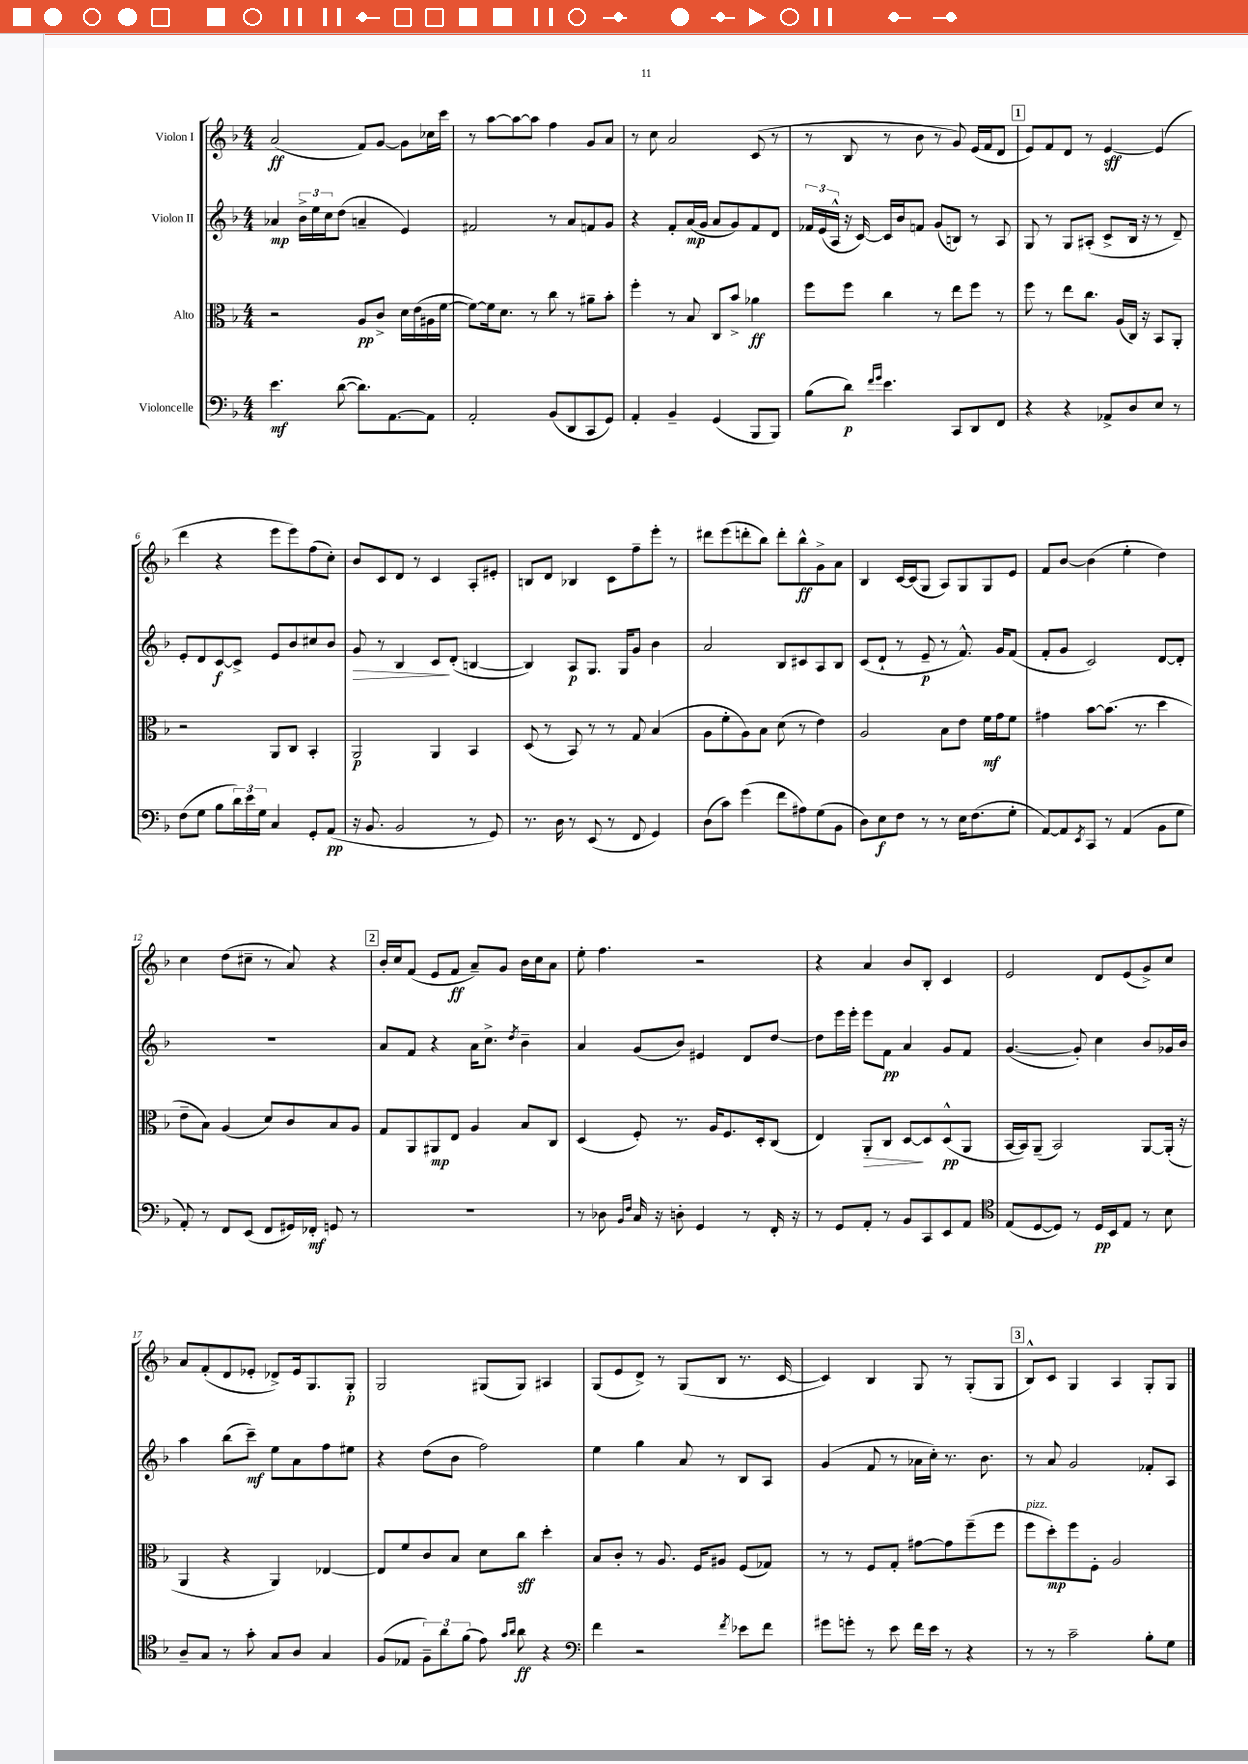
<<
\new StaffGroup <<
\new Staff = "s0" \with { instrumentName = "Violon I" } {
    \clef treble \key f \major \numericTimeSignature \time 4/4
    a'2\ff( f'8) g'8~ g'8 ces''16 c'''16 |
    r8 a''8~ a''8~ a''8 f''4 g'8 a'8 |
    r8 c''8 a'2 c'8( r8 |
    r8 bes8 r8 bes'8 r8 g'8) e'16( f'16 d'8 |
    \mark \markup { \box "1" } e'8) f'8 d'8 r8 e'4~\sff e'4( |
    d'''4 r4 e'''8 e'''8) f''8( c''8-.) |
    bes'8 c'8 d'8 r8 c'4 a8-. eis'8-. |
    b8 d'8 bes4 c'8 f''8-- e'''8-. r8 |
    dis'''8 e'''8( d'''8-. bes''8) d'''8-. bes''8-^\ff g'8-> a'8 |
    bes4 c'16~ c'16( g8 a8) g8 g8 e'8 |
    f'8 bes'8~ bes'4( e''4-. d''4) |
    c''4 d''8( cis''8-- r8 a'8) r4 |
    \mark \markup { \box "2" } bes'16-. c''16 f'8( e'8 f'8\ff a'8--) g'8 bes'16 c''16 a'8 |
    e''8-. f''4. r2 |
    r4 a'4 bes'8 bes8-. c'4 |
    e'2 d'8 e'8( g'8->) c''8 |
    a'8 f'8-.( d'8 ees'8-. des'8->) ees'16 g8. g8-.\p |
    g2 gis8( gis8) ais4 |
    g8( e'8 d'8->) r8 g8( bes8 r8. c'16~ |
    c'4) bes4 g8 r8 g8-.( g8 |
    \mark \markup { \box "3" } bes8-^) c'8 g4 a4 g8-. g8 \bar "|." |
}
\new Staff = "s1" \with { instrumentName = "Violon II" } {
    \clef treble \key f \major \numericTimeSignature \time 4/4
    aes'4\mp \tuplet 3/2 { bes'16-> e''16 c''16 } d''8( a'4-- e'4) |
    fis'2 r8 a'8 f'8 g'8 |
    r4 f'8-. a'16\mp( g'16 a'8 g'8) f'8 d'8 |
    \tuplet 3/2 { fes'16 e'16( a16-^ } r16 c'16~) c'16 bes'16 f'8 g'8( b8) r8 a8 |
    \mark \markup { \box "1" } g8 r8 g8 ais8-.( c'8-> bes16 r16 r8 d'8--) |
    e'8-. d'8 c'8~\f c'8-> e'8 bes'8 cis''8 bes'8 |
    g'8\> r8 bes4 c'8\! d'8-.( b4~ |
    b4) a8\p g8. g16 g'8 bes'4 |
    a'2 bes8 cis'8 a8 bes8 |
    c'8( d'8-! r8 e'8--\p r8 f'8.-^) g'16 f'8( |
    f'8-. g'8 c'2) d'8~ d'8-. |
    R1 |
    \mark \markup { \box "2" } a'8 f'8 r4 a'16 c''8.-> \acciaccatura { d''8 } bes'4-- |
    a'4 g'8( bes'8) eis'4 d'8 d''8~ |
    d''8 e'''16 e'''16-. e'''8 f'8\pp a'4 g'8 f'8 |
    g'4.~( g'8-.) c''4 bes'8 ges'16 bes'16 |
    a''4 bes''8( c'''8--\mf) e''8 a'8 f''8 eis''8 |
    r4 d''8( bes'8 f''2) |
    e''4 g''4 a'8 r8 bes8 a8 |
    g'4( f'8 r8 aes'16 c''16-.) r8. bes'8. |
    \mark \markup { \box "3" } r8 a'8 g'2 fes'8-. a8 \bar "|." |
}
\new Staff = "s2" \with { instrumentName = "Alto" } {
    \clef alto \key f \major \numericTimeSignature \time 4/4
    r2 a8\pp c'8-> d'16 e'16( ais16 f'16~ |
    f'8~) f'16 d'8. r8 c''8 r8 ais'8-- bes'8-. |
    f''4-. r8 bes8 c8 bes'8-> aes'4\ff |
    f''8 f''8 c''4 r8 e''8 f''8 r8 |
    \mark \markup { \box "1" } f''8 r8 e''8 c''8. a16( c16) r16 bes,8 a,8-. |
    r2 a,8 c8 bes,4-. |
    a,2\p a,4 bes,4 |
    d8( r8 bes,8) r8 r8 g8 bes4( |
    a8 f'8-. a8) bes8 d'8( r8 e'4) |
    a2 bes8 e'8 f'16\mf g'16 f'8 |
    gis'4 bes'8~ bes'8.( r8. d''4 |
    e'8-- bes8) a4( d'8) c'8 bes8 a8 |
    \mark \markup { \box "2" } g8 a,8 ais,8\mp e8 a4 bes8 c8 |
    d4( f8-.) r8. a16 f8. d16-. c8( |
    e4) a,8-.\> c8 d8~\! d8 d8-^\pp( a,8 |
    bes,16~ bes,16) a,8--( bes,2) a,8~ a,16-.( r16 |
    a,4 r4 a,4) ees4~ |
    ees8 f'8 c'8 bes8 d'8 c''8\sff d''4-. |
    bes8 c'8-. r8 a8. f16 ais8 f8( ges8) |
    r8 r8 f8 g8-. gis'8~ gis'8 f''8--( f''8 |
    \mark \markup { \box "3" } f''8^\markup { \italic "pizz." } d''8-.\mp) f''8 f8-. a2 \bar "|." |
}
\new Staff = "s3" \with { instrumentName = "Violoncelle" } {
    \clef bass \key f \major \numericTimeSignature \time 4/4
    e'4.\mf d'8~( d'8.) a,8.~ a,8 |
    a,2-. bes,8( d,8 c,8 g,8) |
    a,4-. bes,4-- g,4( bes,,8 bes,,8) |
    bes8( d'8\p) \grace { f'16 g'16 } e'4. c,8 d,8 f,8 |
    \mark \markup { \box "1" } r4 r4 aes,8-> d8 e8 r8 |
    f8( g8 bes8 \tuplet 3/2 { d'16) e'16 g16 } c4 g,8-. a,8\pp( |
    r16 bes,8. bes,2 r8 g,8) |
    r8. d16 r8 e,8( r8 f,8 g,4) |
    d8( c'8) g'4( f'8 ais8) g8( bes,8 |
    d8) e8\f f8 r8 r8 e16 f8.( g8-. |
    a,8~) a,8 \acciaccatura { e,8 } c,8 r8 a,4( bes,8 g8 |
    a,8-.) r8 f,8 e,8( f,8 gis,16) fes,16-.\mf g,8 r8 |
    \mark \markup { \box "2" } R1 |
    r8 des8 \grace { bes,16 f16 } c16 r16 d8-. g,4 r8 f,16-. r16 |
    r8 g,8 a,8-. r8 bes,8 c,8 e,8 a,8 |
    \clef tenor e8( d8~ d8) r8 d16\pp bes,16 e8 r8 bes8 |
    a8-- g8 r8 g'8-. g8 a8 g4 |
    f8( ees8 \tuplet 3/2 { f8--) a'8 f'8( } e'8) \grace { g'16 a'16 } a'8\ff r4 |
    \clef bass f'4 r2 \acciaccatura { f'8 } ees'8 f'8 |
    gis'8 g'8-. r8 e'8 f'16 e'16 r8 r4 |
    \mark \markup { \box "3" } r8 r8 c'2-- bes8-. g8 \bar "|." |
}
>>
>>
